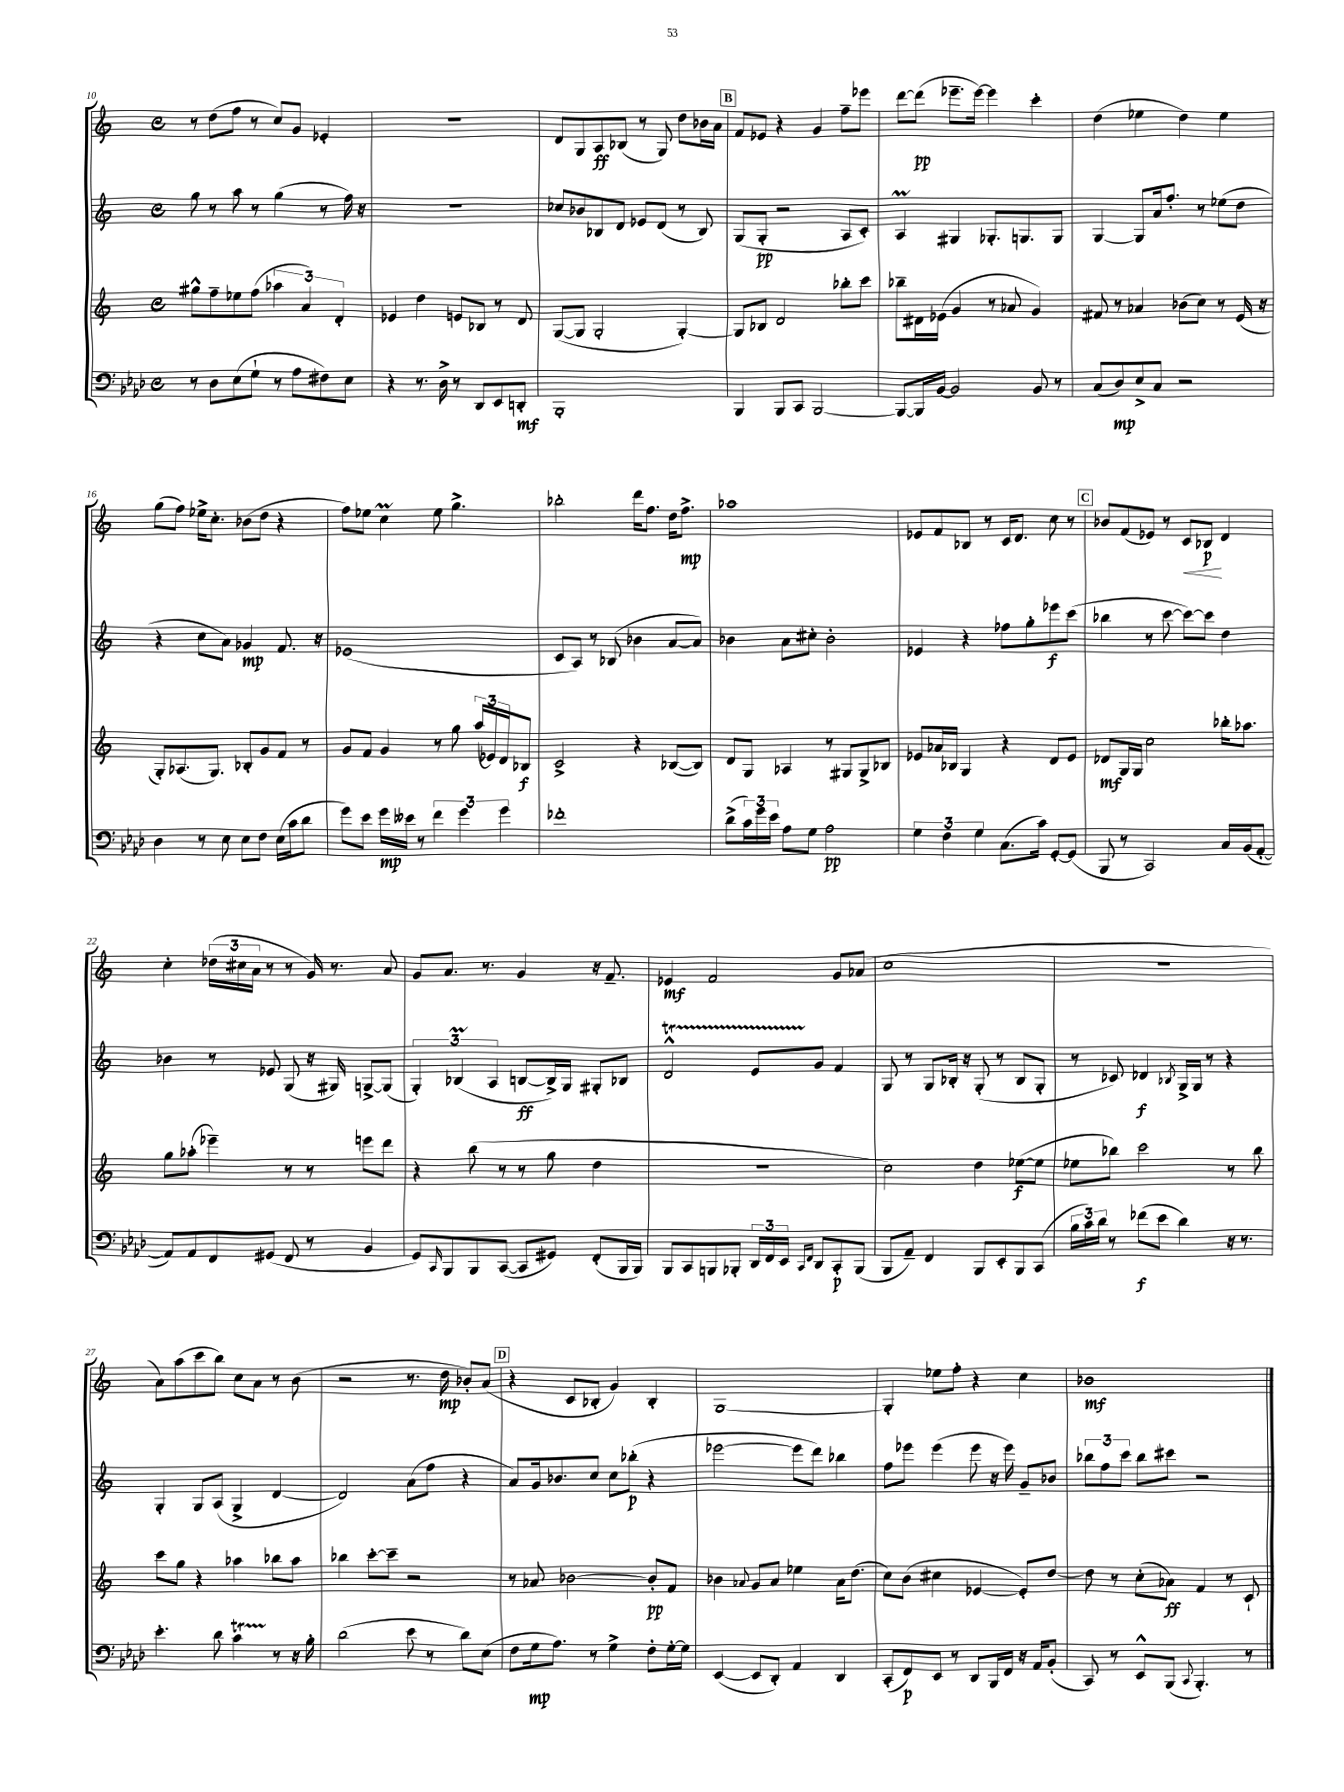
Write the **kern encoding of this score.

**kern	**dynam	**kern	**dynam	**kern	**dynam	**kern	**dynam
*part4	*part4	*part3	*part3	*part2	*part2	*part1	*part1
*staff4	*staff4	*staff3	*staff3	*staff2	*staff2	*staff1	*staff1
*clefF4	*	*clefG2	*	*clefG2	*	*clefG2	*
*k[b-e-a-d-]	*	*k[]	*	*k[]	*	*k[]	*
*M4/4	*	*M4/4	*	*M4/4	*	*M4/4	*
*met(c)	*	*met(c)	*	*met(c)	*	*met(c)	*
=10	=10	=10	=10	=10	=10	=10	=10
8r	.	8gg#X^^\L	.	8gg\	.	8r	.
8D-\L	.	8ff~\	.	8r	.	(8dd\L	.
(8E-\	.	8ee-X\	.	8aa\	.	8ff\J	.
8G`\J	.	(8ff\J	.	8r	.	8r	.
8r	.	6aa-X\	.	(4gg\	.	8cc/L)	.
8A-\L	.	.	.	.	.	8g/J	.
.	.	6a/)	.	.	.	.	.
8F#X\)	.	.	.	8r	.	4e-X'/	.
.	.	6d'/	.	.	.	.	.
8E-\J	.	.	.	16ff\)	.	.	.
.	.	.	.	16r	.	.	.
=11	=11	=11	=11	=11	=11	=11	=11
4r	.	4e-X/	.	1r	.	1r	.
8.r	.	4dd\	.	.	.	.	.
16D-^\	.	.	.	.	.	.	.
8r	.	8en/L	.	.	.	.	.
8DD-/L	.	8B-X/J	.	.	.	.	.
8EE-/	.	8r	.	.	.	.	.
8DDn'/J	mf	8d/	.	.	.	.	.
=12	=12	=12	=12	=12	=12	=12	=12
1BBB-'	.	([8G/L	.	8cc-X/L	.	8d/L	.
.	.	8G/J]	.	8b-X/	.	8G/	.
.	.	2G'/	.	8B-X/	.	8A/	ff
.	.	.	.	8d/J	.	(8B-X/J	.
.	.	.	.	8e-X/L	.	8r	.
.	.	.	.	(8d/J	.	8G/)	.
.	.	[4G'/)	.	8r	.	8dd\L	.
.	.	.	.	8B-/)	.	16b-X\L	.
.	.	.	.	.	.	16a\JJ	.
!!LO:REH:place=s1:t=B
=13	=13	=13	=13	=13	=13	=13	=13
4BBB-/	.	8G/L]	.	(8G/L	.	8f/L	.
.	.	8B-X/J	.	8G'/J	pp	8e-X/J	.
8BBB-/L	.	2d/	.	2r	.	4r	.
8CC/J	.	.	.	.	.	.	.
[2BBB-/	.	.	.	.	.	4g/	.
.	.	8bb-X'\L	.	8A/L	.	8ff~\L	.
.	.	8ccc\J	.	8c'/J)	.	8eee-X\J	.
=14	=14	=14	=14	=14	=14	=14	=14
8BBB-/L_	.	8bb-X~\L	.	4AM/	.	[8ddd\L	.
16BBB-/L]	.	16d#X\L	.	.	.	(8ddd\J]	pp
[16BB-/JJ	.	(16e-X\JJ	.	.	.	.	.
2BB-/]	.	4g/	.	4G#X/	.	8.eee-X~\L	.
.	.	.	.	.	.	[16eee-\Jk)	.
.	.	8r	.	8.G-X'/L	.	4eee-\]	.
.	.	8a-X/	.	.	.	.	.
.	.	.	.	8.Gn/	.	.	.
8BB-/	.	4g/)	.	.	.	4ccc'\	.
8r	.	.	.	8G/J	.	.	.
=15	=15	=15	=15	=15	=15	=15	=15
(8C/L	.	8f#X/	.	[4G/	.	(4dd\	.
8D-/)	mp	8r	.	.	.	.	.
8E-^/	.	4a-X/	.	8G/L]	.	4ee-X\	.
8C/J	.	.	.	16a/k	.	.	.
.	.	.	.	8.ff'/J	.	.	.
2r	.	(8b-X\L	.	.	.	4dd\)	.
.	.	8cc\J)	.	8r	.	.	.
.	.	8r	.	(8ee-X\L	.	4ee-\	.
.	.	(16e/	.	8dd\J	.	.	.
.	.	16r	.	.	.	.	.
!!LO:LB:g=z
=16	=16	=16	=16	=16	=16	=16	=16
4D-\	.	8G'/L)	.	4r	.	(8gg\L	.
.	.	(8.A-X/	.	.	.	8ff\J)	.
8r	.	.	.	8cc\L	.	16ee-X^\KL	.
.	.	8.G/J)	.	.	.	8.cc'\J	.
8E-\	.	.	.	8a\J)	.	.	.
8E-\L	.	8B-X'/L	.	4g-X/	mp	(8b-X\L	.
8F\J	.	8g/	.	.	.	8dd\J	.
(16E-\LL	.	8f/J	.	8.f/	.	4r	.
16c\J	.	.	.	.	.	.	.
8d-\J	.	8r	.	.	.	.	.
.	.	.	.	16r	.	.	.
=17	=17	=17	=17	=17	=17	=17	=17
8g\L)	.	8g/L	.	(1e-X	.	8ff\L)	.
8e-\J	.	8f/J	.	.	.	8ee-X\J	.
16g\LL	mp	4g/	.	.	.	4ccM\	.
16e--X\JJ	.	.	.	.	.	.	.
8r	.	.	.	.	.	.	.
6f\	.	8r	.	.	.	8ee-\	.
.	.	8gg\	.	.	.	4.gg^\	.
6g\	.	.	.	.	.	.	.
.	.	(24aa/LL	.	.	.	.	.
.	.	24e-X/)	.	.	.	.	.
6g\	.	24d/J	.	.	.	.	.
.	.	8B-X/J	f	.	.	.	.
=18	=18	=18	=18	=18	=18	=18	=18
1f-X'	.	2c^/	.	8c/L	.	2bb-X'\	.
.	.	.	.	8A/J)	.	.	.
.	.	.	.	8r	.	.	.
.	.	.	.	(8B-X/	.	.	.
.	.	4r	.	4b-X\	.	16ddd\KL	.
.	.	.	.	.	.	8.ff\J	.
.	.	([8B-X/L	.	[8a/L	.	16dd\KL	.
.	.	.	.	.	.	8.ff^\J	mp
.	.	8B-/J])	.	8a/J])	.	.	.
=19	=19	=19	=19	=19	=19	=19	=19
(8d-^\L	.	8d/L	.	4b-X\	.	1aa-X	.
24c\L)	.	8G/J	.	.	.	.	.
24g\	.	.	.	.	.	.	.
24e-\JJ	.	.	.	.	.	.	.
8A-\L	.	4A-X/	.	8a\L	.	.	.
8G\J	.	.	.	8cc#X'\J	.	.	.
2A-\	pp	8r	.	2b-'\	.	.	.
.	.	8G#X/L	.	.	.	.	.
.	.	8G#^/	.	.	.	.	.
.	.	8B-X/J	.	.	.	.	.
=20	=20	=20	=20	=20	=20	=20	=20
6G\	.	8e-X/L	.	4e-X/	.	8e-X/L	.
.	.	16a-X/L	.	.	.	8f/	.
6F\	.	.	.	.	.	.	.
.	.	16B-X/JJ	.	.	.	.	.
.	.	4G/	.	4r	.	8B-X/J	.
6G\	.	.	.	.	.	.	.
.	.	.	.	.	.	8r	.
(8.C\L	.	4r	.	8ff-X\L	.	16c/KL	.
.	.	.	.	.	.	8.d/J	.
.	.	.	.	8gg'\	.	.	.
16c\Jk)	.	.	.	.	.	.	.
[8GG'/L	.	8d/L	.	8eee-X\	f	8cc\	.
(8GG/J]	.	8e-/J	.	(8ccc\J	.	8r	.
!!LO:REH:place=s1:t=C
=21	=21	=21	=21	=21	=21	=21	=21
8BBB-/	.	8d-X/L	mf	4bb-X\	.	8b-X/L	.
8r	.	16G/L	.	.	.	(8f/	.
.	.	16G/JJ	.	.	.	.	.
2CC/)	.	2cc\	.	8r	.	8e-X/J)	.
.	.	.	.	[8ccc\	.	8r	.
!	!	!	!	!	!	!	!LO:HP:b
.	.	.	.	8ccc\L_)	.	8c/L	<
.	.	.	.	8ccc\J]	.	8B-X/J	p
16C/LL	.	16bb-X'\KL	.	4dd\	.	4d/	[
(16BB-/J	.	8.aa-X\J	.	.	.	.	.
[8AA-'/J	.	.	.	.	.	.	.
!!LO:LB:g=z
=22	=22	=22	=22	=22	=22	=22	=22
8AA-/L])	.	8gg\L	.	4b-X\	.	4cc'\	.
8AA-/	.	(8aa-X'\J	.	.	.	.	.
8FF/	.	4eee-X~\)	.	8r	.	(24dd-X\LL	.
.	.	.	.	.	.	24cc#X\	.
.	.	.	.	.	.	24a\JJ	.
(8GG#X/J	.	.	.	8e-X/	.	8r	.
8FF/	.	8r	.	(8G/	.	8r	.
8r	.	8r	.	16r	.	16g/)	.
.	.	.	.	16G#X/)	.	8.r	.
4BB-/	.	8eeen\L	.	[8Gn^/L	.	.	.
.	.	8ddd\J	.	(8G/J]	.	8a/	.
=23	=23	=23	=23	=23	=23	=23	=23
8GG/L)	.	4r	.	6G'/)	.	8g/L	.
16qqCC/	.	.	.	.	.	.	.
8BBB-/	.	.	.	.	.	8.a/J	.
.	.	.	.	(6B-XM/	.	.	.
8BBB-/	.	(8bb\	.	.	.	.	.
.	.	.	.	.	.	8.r	.
.	.	.	.	6A/	.	.	.
([8CC/J	.	8r	.	.	.	.	.
8CC/L]	.	8r	.	[8Bn/L	ff	4g/	.
8GG#X/J)	.	8gg\	.	16B^/L])	.	.	.
.	.	.	.	16G/JJ	.	.	.
(8FF'/L	.	4dd\	.	8G#X'/L	.	16r	.
.	.	.	.	.	.	8.f~/	.
16BBB-/L	.	.	.	8B-X/J	.	.	.
16BBB-/JJ)	.	.	.	.	.	.	.
=24	=24	=24	=24	=24	=24	=24	=24
8BBB-/L	.	1r	.	2dT^^/	.	4e-X/	mf
8CC/	.	.	.	.	.	.	.
8BBBn/	.	.	.	.	.	2f/	.
8BBB-X'/J	.	.	.	.	.	.	.
24DD-/LL	.	.	.	8eTTT/L	.	.	.
24FF/	.	.	.	.	.	.	.
24EE-/JJ	.	.	.	.	.	.	.
16qqCC/LL	.	.	.	.	.	.	.
16qqFF/JJ	.	.	.	.	.	.	.
8DD-/L	.	.	.	8g/J	.	.	.
8CC'/	p	.	.	4f/	.	8g/L	.
(8BBB-/J	.	.	.	.	.	(8a-X/J	.
=25	=25	=25	=25	=25	=25	=25	=25
8BBB-/L	.	2cc\)	.	8G/	.	1cc	.
8AA-~/J)	.	.	.	8r	.	.	.
4FF/	.	.	.	8G/L	.	.	.
.	.	.	.	16B-X'/Jk	.	.	.
.	.	.	.	16r	.	.	.
8BBB-/L	.	4dd\	.	(8G'/	.	.	.
8EE-'/	.	.	.	8r	.	.	.
8BBB-/	.	([8ee-X\L	f	8B-/L	.	.	.
(8CC/J	.	8ee-\J]	.	8G'/J	.	.	.
=26	=26	=26	=26	=26	=26	=26	=26
24B-\LL	.	8ee-X\L	.	8r	.	1r	.
24c\)	.	.	.	.	.	.	.
24d-\JJ	.	.	.	.	.	.	.
8r	.	8bb-X\J)	.	8c-X/)	.	.	.
(8f-X\L	f	2ccc\	.	4d-X/	f	.	.
8e-\J	.	.	.	.	.	.	.
.	.	.	.	8qB-X/	.	.	.
4d-\)	.	.	.	16G^/LL	.	.	.
.	.	.	.	16G/JJ	.	.	.
.	.	.	.	8r	.	.	.
16r	.	8r	.	4r	.	.	.
8.r	.	.	.	.	.	.	.
.	.	8bb-\	.	.	.	.	.
!!LO:LB:g=z
=27	=27	=27	=27	=27	=27	=27	=27
4.e-'\	.	8ccc\L	.	4G'/	.	8a\L)	.
.	.	8gg\J	.	.	.	(8aa\	.
.	.	4r	.	8G/L	.	8ccc\	.
8d-\	.	.	.	(8A/J	.	8bb\J)	.
4ct\	.	4aa-X\	.	4G^/	.	8cc\L	.
.	.	.	.	.	.	8a\J	.
8r	.	8bb-X\L	.	[4d/	.	8r	.
16r	.	8aa-\J	.	.	.	(8b\	.
16B-'\	.	.	.	.	.	.	.
=28	=28	=28	=28	=28	=28	=28	=28
(2d-\	.	4bb-X\	.	2d/])	.	2r	.
.	.	[8ccc'\L	.	.	.	.	.
.	.	8ccc~\J]	.	.	.	.	.
8e-\	.	2r	.	(8a\L	.	8.r	.
8r	.	.	.	8ff\J	.	.	.
.	.	.	.	.	.	16dd\	mp
8d-\L)	.	.	.	4r	.	8b-X'/L)	.
(8E-\J	.	.	.	.	.	(8a/J	.
!!LO:REH:place=s1:t=D
=29	=29	=29	=29	=29	=29	=29	=29
8F\L	.	8r	.	8a/L)	.	4r	.
16G\k	mp	8a-X/	.	16g/k	.	.	.
8.A-\J)	.	.	.	8.b-X/	.	.	.
.	.	[2b-X\	.	.	.	8c/L	.
8r	.	.	.	8cc/J	.	8B-X'/J	.
4G^\	.	.	.	8cc\L	.	4g/)	.
.	.	.	.	(8bb-X'\J	p	.	.
8F'\L	.	8b-'/L]	pp	4r	.	4B-'/	.
[16G'\L	.	8f/J	.	.	.	.	.
16G\JJ]	.	.	.	.	.	.	.
=30	=30	=30	=30	=30	=30	=30	=30
([4EE-/	.	4b-X\	.	[2eee-X\	.	[1G	.
.	.	8qqa-X/	.	.	.	.	.
8EE-/L]	.	8g/L	.	.	.	.	.
8DD-'/J)	.	8a-/J	.	.	.	.	.
4AA-/	.	4ee-X\	.	8eee-\L]	.	.	.
.	.	.	.	8ddd\J)	.	.	.
4DD-/	.	16a-\KL	.	4bb-X\	.	.	.
.	.	(8.dd\J	.	.	.	.	.
=31	=31	=31	=31	=31	=31	=31	=31
(8CC'/L	.	8cc\L)	.	8ff\L	.	4G'/]	.
8FF/)	p	(8b\J	.	8eee-X\J	.	.	.
8EE-/J	.	4cc#X\	.	(4eee-\	.	8ee-X\L	.
8r	.	.	.	.	.	8ff'\J	.
8DD-/L	.	[4e-X/	.	8eee-\	.	4r	.
16BBB-/L	.	.	.	16r	.	.	.
16FF/JJ	.	.	.	16eee-\)	.	.	.
16r	.	8e-'/L])	.	8g~/L	.	4cc\	.
16AA-/KL	.	.	.	.	.	.	.
(8BB-'/J	.	[8dd/J	.	8b-X/J	.	.	.
=32	=32	=32	=32	=32	=32	=32	=32
8CC/)	.	8dd\]	.	12bb-X\L	.	1b-X	mf
.	.	.	.	12ff\	.	.	.
8r	.	8r	.	.	.	.	.
.	.	.	.	12ccc\J	.	.	.
8EE-^^/L	.	(8cc'\L	.	8bb-\L	.	.	.
(8BBB-/J	.	8a-X\J)	ff	8ccc#X\J	.	.	.
8qqCC/	.	.	.	.	.	.	.
4.BBB-'/)	.	4f/	.	2r	.	.	.
.	.	8r	.	.	.	.	.
8r	.	8c`/	.	.	.	.	.
==	==	==	==	==	==	==	==
*-	*-	*-	*-	*-	*-	*-	*-
